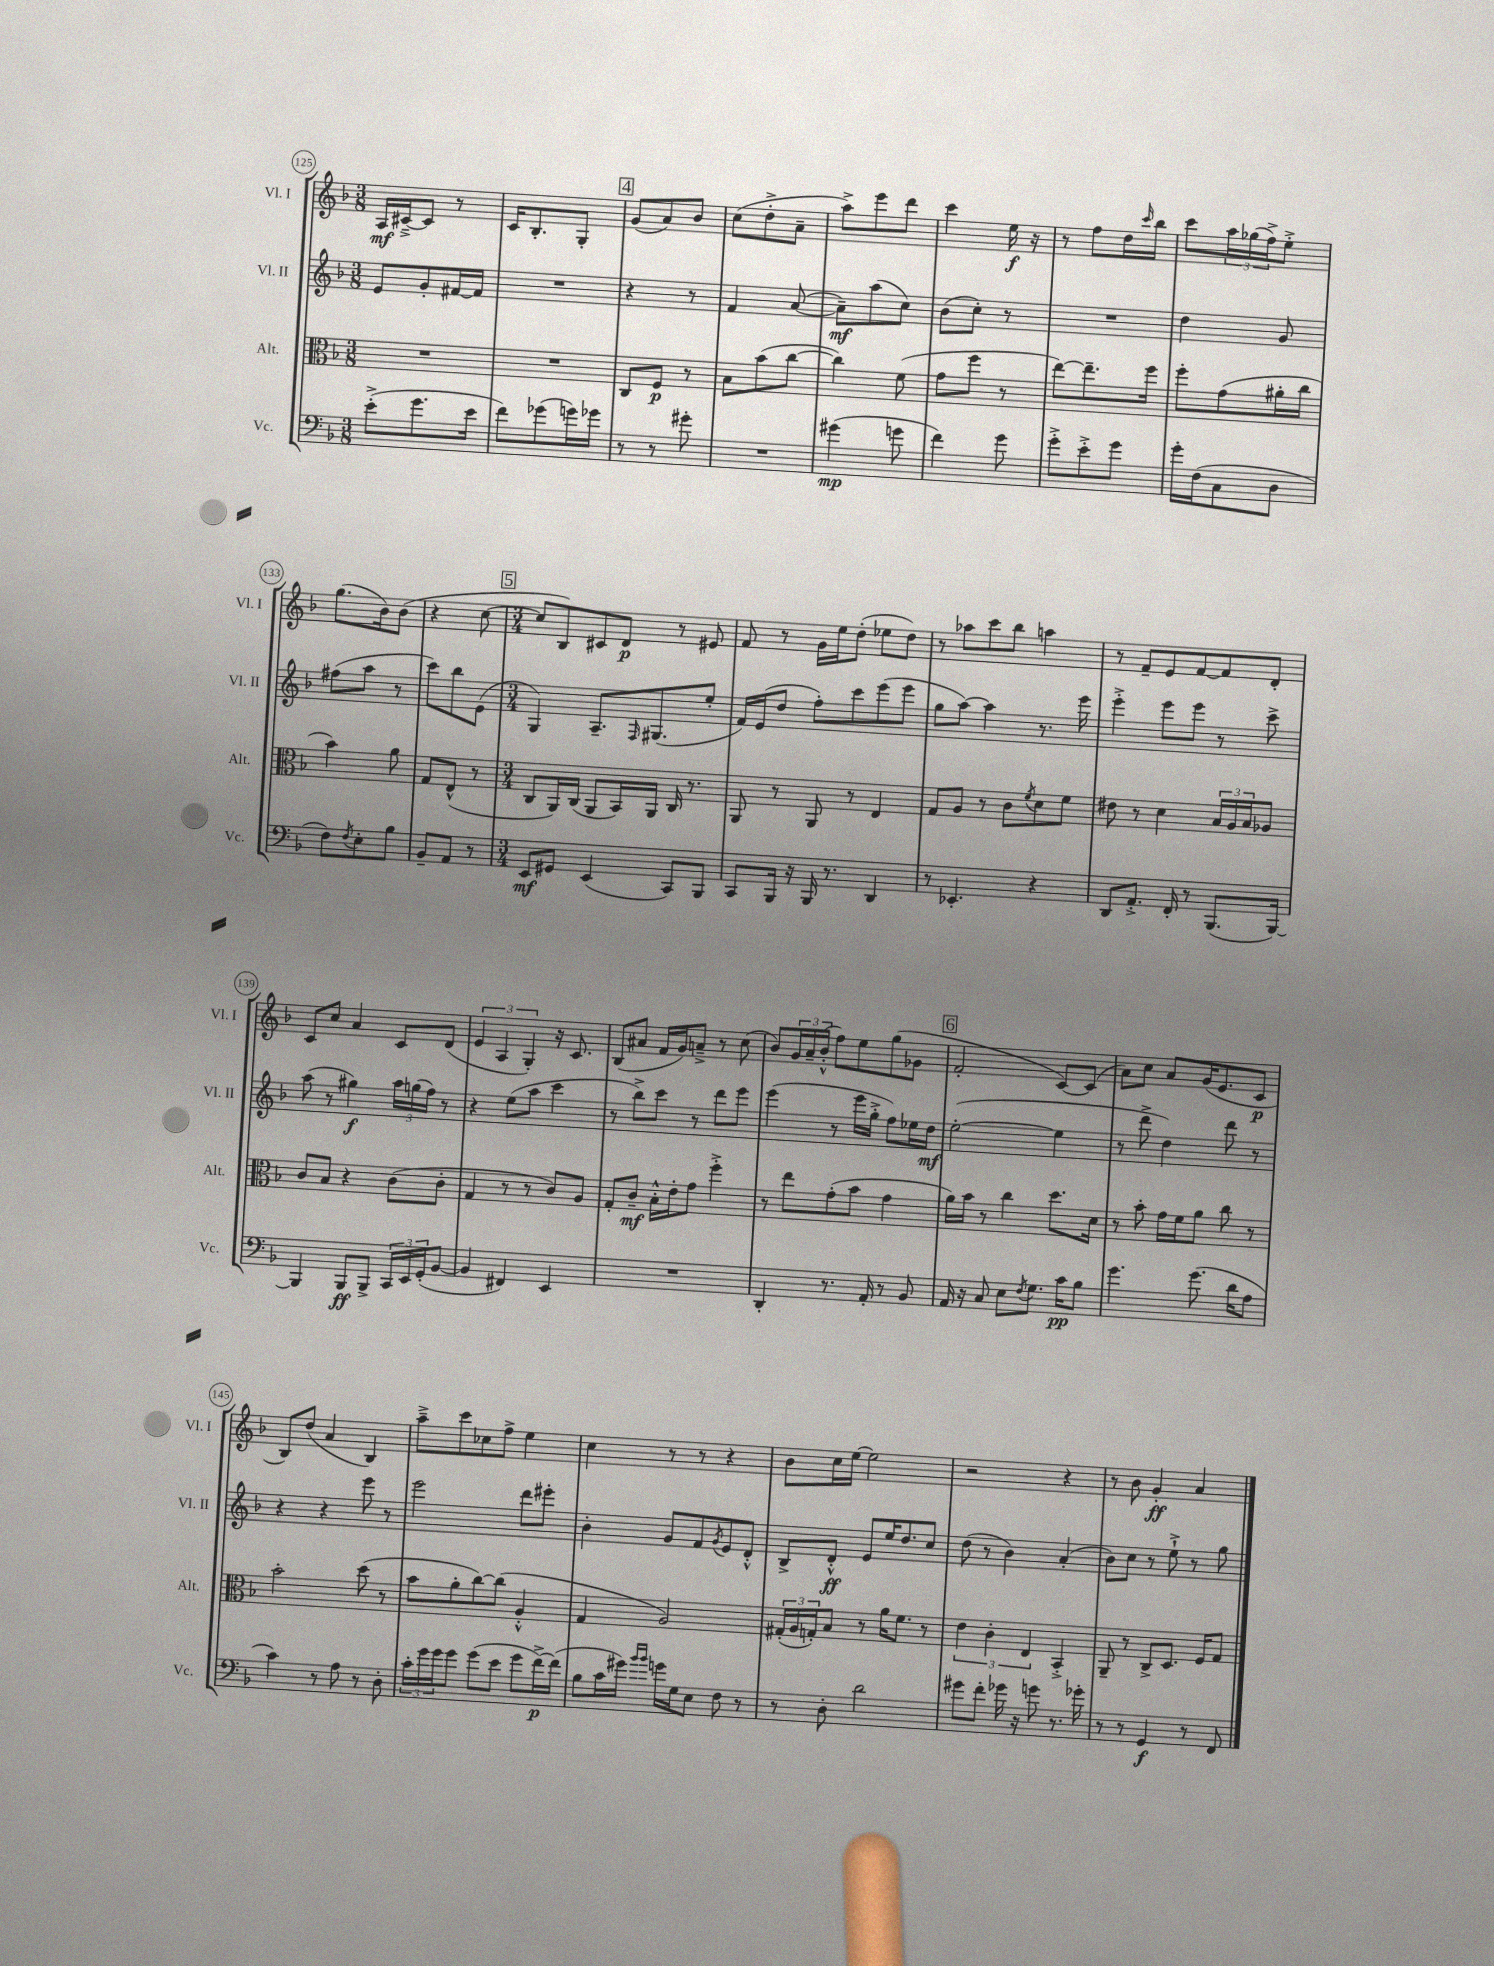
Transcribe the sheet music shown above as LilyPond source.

<<
\new StaffGroup <<
\new Staff = "s0" \with { instrumentName = "Vl. I" shortInstrumentName = "Vl. I" } {
    \clef treble \key f \major \numericTimeSignature \time 3/8
    a16\mf cis'16~---> cis'8 r8 |
    c'16 bes8.-. g8-. |
    \mark \markup { \box "4" } g'8( a'8) bes'8 |
    c''8( d''8-.-> a'8-- |
    a''8->) e'''8 d'''8 |
    c'''4 e''16\f r16 |
    r8 f''8 d''16 \grace { c'''16 } bes''16 |
    c'''8 \tuplet 3/2 { a''16 ges''16( f''16->) } e''8-.-> |
    g''8.( bes'16) bes'8( |
    r4 c''8~ |
    \mark \markup { \box "5" } \numericTimeSignature \time 3/4 c''8 bes8) cis'8 d'8\p r8 eis'8 |
    f'8 r8 g'16 e''16 d''8-.( ees''8 d''8) |
    r8 aes''8 c'''8 bes''8 a''4 |
    r8 f'8-- e'8 f'8~ f'8 d'8-. |
    c'8 c''8 a'4 c'8 d'8( |
    \tuplet 3/2 { e'4 a4 g4-.) } r16 c'8. |
    bes8( ais'8 f'16 g'16) a'8---> r8 c''8( |
    bes'8) \tuplet 3/2 { g'16 a'16-- bes'16-.-^( } f''8) e''8 g''8( ges'8 |
    \mark \markup { \box "6" } f'2-. c'8~) c'8( |
    a'8) c''8 a'8 g'16( e'8. c'8\p |
    bes8) d''8( a'4 bes4) |
    a''8---> c'''8 ces''8 f''8-> e''4 |
    c''4 r8 r8 r4 |
    bes'8 c''16 e''16~ e''2 |
    r2 r4 |
    r8 bes'8 g'4-.\ff a'4 \bar "|." |
}
\new Staff = "s1" \with { instrumentName = "Vl. II" shortInstrumentName = "Vl. II" } {
    \clef treble \key f \major \numericTimeSignature \time 3/8
    e'8 g'8-. fis'16~ fis'16 |
    R4. |
    \mark \markup { \box "4" } r4 r8 |
    f'4 a'8~( |
    a'8--\mf) a''8( c''8) |
    bes'8( c''8-.) r8 |
    R4. |
    d''4 g'8 |
    fis''8( a''8 r8 |
    c'''8) bes''8 e'8( |
    \mark \markup { \box "5" } \numericTimeSignature \time 3/4 g4) a8.-- \grace { f16 } gis8.( e''8-. |
    f'16) e'16( d''8 f''8-.) c'''8 e'''8( e'''8 |
    g''8 a''8~) a''4 r8. e'''16 |
    e'''4-.-> e'''8 e'''8 r8 c'''8-> |
    a''8( r8 gis''4\f) \tuplet 3/2 { a''16 g''16( f''16) } r8 |
    r4 e''8( a''8 c'''4 |
    r8 bes''8->) c'''8 r8 d'''8 e'''8 |
    e'''4( r8 e'''16 g''16-.-> f''8) ees''16 d''16\mf |
    \mark \markup { \box "6" } e''2~-.( e''4 |
    r8 d'''8-> d''4) d'''8 r8 |
    r4 r4 e'''8 r8 |
    e'''2 d'''8 eis'''8-. |
    bes'4-. g'8 f'8 \acciaccatura { g'8 } e'8 d'8-.-^ |
    bes8-> d'8-.-^\ff e'8 e''16 d''8. c''8 |
    d''8( r8 bes'4) a'4-.( |
    bes'8) c''8 r8 e''8-!-> r8 g''8 \bar "|." |
}
\new Staff = "s2" \with { instrumentName = "Alt." shortInstrumentName = "Alt." } {
    \clef alto \key f \major \numericTimeSignature \time 3/8
    R4. |
    R4. |
    \mark \markup { \box "4" } c8 f8\p r8 |
    bes8 bes'8( c''8~ |
    c''4) f'8( |
    g'8 f''8 r8 |
    e''8~) e''8.-- f''16 |
    f''8-. g'8( ais'16-. c''16 |
    bes'4) a'8 |
    g8 e8-^( r8 |
    \mark \markup { \box "5" } \numericTimeSignature \time 3/4 c8 a,16) c16( a,8 bes,16) a,16 c16 r8. |
    a,8 r8 a,8 r8 e4 |
    g8 a8 r8 c'8 \acciaccatura { f'8 } d'8 f'8 |
    eis'8 r8 d'4 \tuplet 3/2 { bes16 a16 bes16 } aes8 |
    c'8 bes8 r4 c'8( c'8-. |
    g4 r8 r8 c'8) a8 |
    g8-. c'8--\mf bes16-.-^ e'16-. g'8 f''4-.-> |
    r8 e''8 g'8-.( bes'8 g'4 |
    \mark \markup { \box "6" } a'16) bes'16 r8 c''4 d''8. d'16 |
    r8 bes'8-. g'16 f'16 a'8 c''8 r8 |
    bes'2-. d''8( r8 |
    bes'8 a'8-. c''8~) c''8( a4-.-^ |
    g4 a2) |
    \tuplet 3/2 { gis16-.( a16 g16-.) } bes8 r8 a'16 f'8. r8 |
    \tuplet 3/2 { e'4 c'4-. e4 } bes,4-.-> |
    a,8-- r8 c8-> d8. f16 g8 \bar "|." |
}
\new Staff = "s3" \with { instrumentName = "Vc." shortInstrumentName = "Vc." } {
    \clef bass \key f \major \numericTimeSignature \time 3/8
    e'8-.->( g'8. e'16 |
    f'8) ges'8( g'16) ges'16 |
    \mark \markup { \box "4" } r8 r8 gis'8-. |
    R4. |
    gis'4\mp( g'8 |
    f'4) g'8 |
    g'8-.-> e'8-.-> g'8 |
    g'16-. f16( c8 d8 |
    f8) \acciaccatura { f8 } e8-. bes8 |
    bes,8-- a,8 r8 |
    \mark \markup { \box "5" } \numericTimeSignature \time 3/4 e,8\mf gis,8 e,4( c,8) bes,,8 |
    c,8 bes,,16 r16 bes,,16 r8. d,4 |
    r8 ees,4.-. r4 |
    d,8 a,8.-.-> f,16-. r8 bes,,8.( bes,,16~) |
    bes,,4 bes,,8\ff bes,,8-> \tuplet 3/2 { c,16 e,16 g,16-.( } bes,8~ |
    bes,4 fis,4) e,4 |
    R2. |
    d,4-. r8. a,16-. r8 bes,8 |
    \mark \markup { \box "6" } a,16 r16 c8 e8 \acciaccatura { f8 } g8. c'16\pp bes8 |
    g'4. g'8.( d'16 a8 |
    c'4) r8 a8 r8 d8-. |
    \tuplet 3/2 { c'16-. g'16 g'16 } g'8 g'8( e'8 g'8 f'16~->\p) f'16( |
    bes8 c'16 gis'16) \grace { bes'16 bes'16 } g'16 g16 e8 f8 r8 |
    r8 d8-. d'2 |
    gis'8 f'8-. ges'16 r16 g'8 r8. ges'16-. |
    r8 r8 g,4\f r8 f,8 \bar "|." |
}
>>
>>
\layout { \context { \Score currentBarNumber = #125 \override BarNumber.stencil = #(make-stencil-circler 0.1 0.3 ly:text-interface::print) } }
